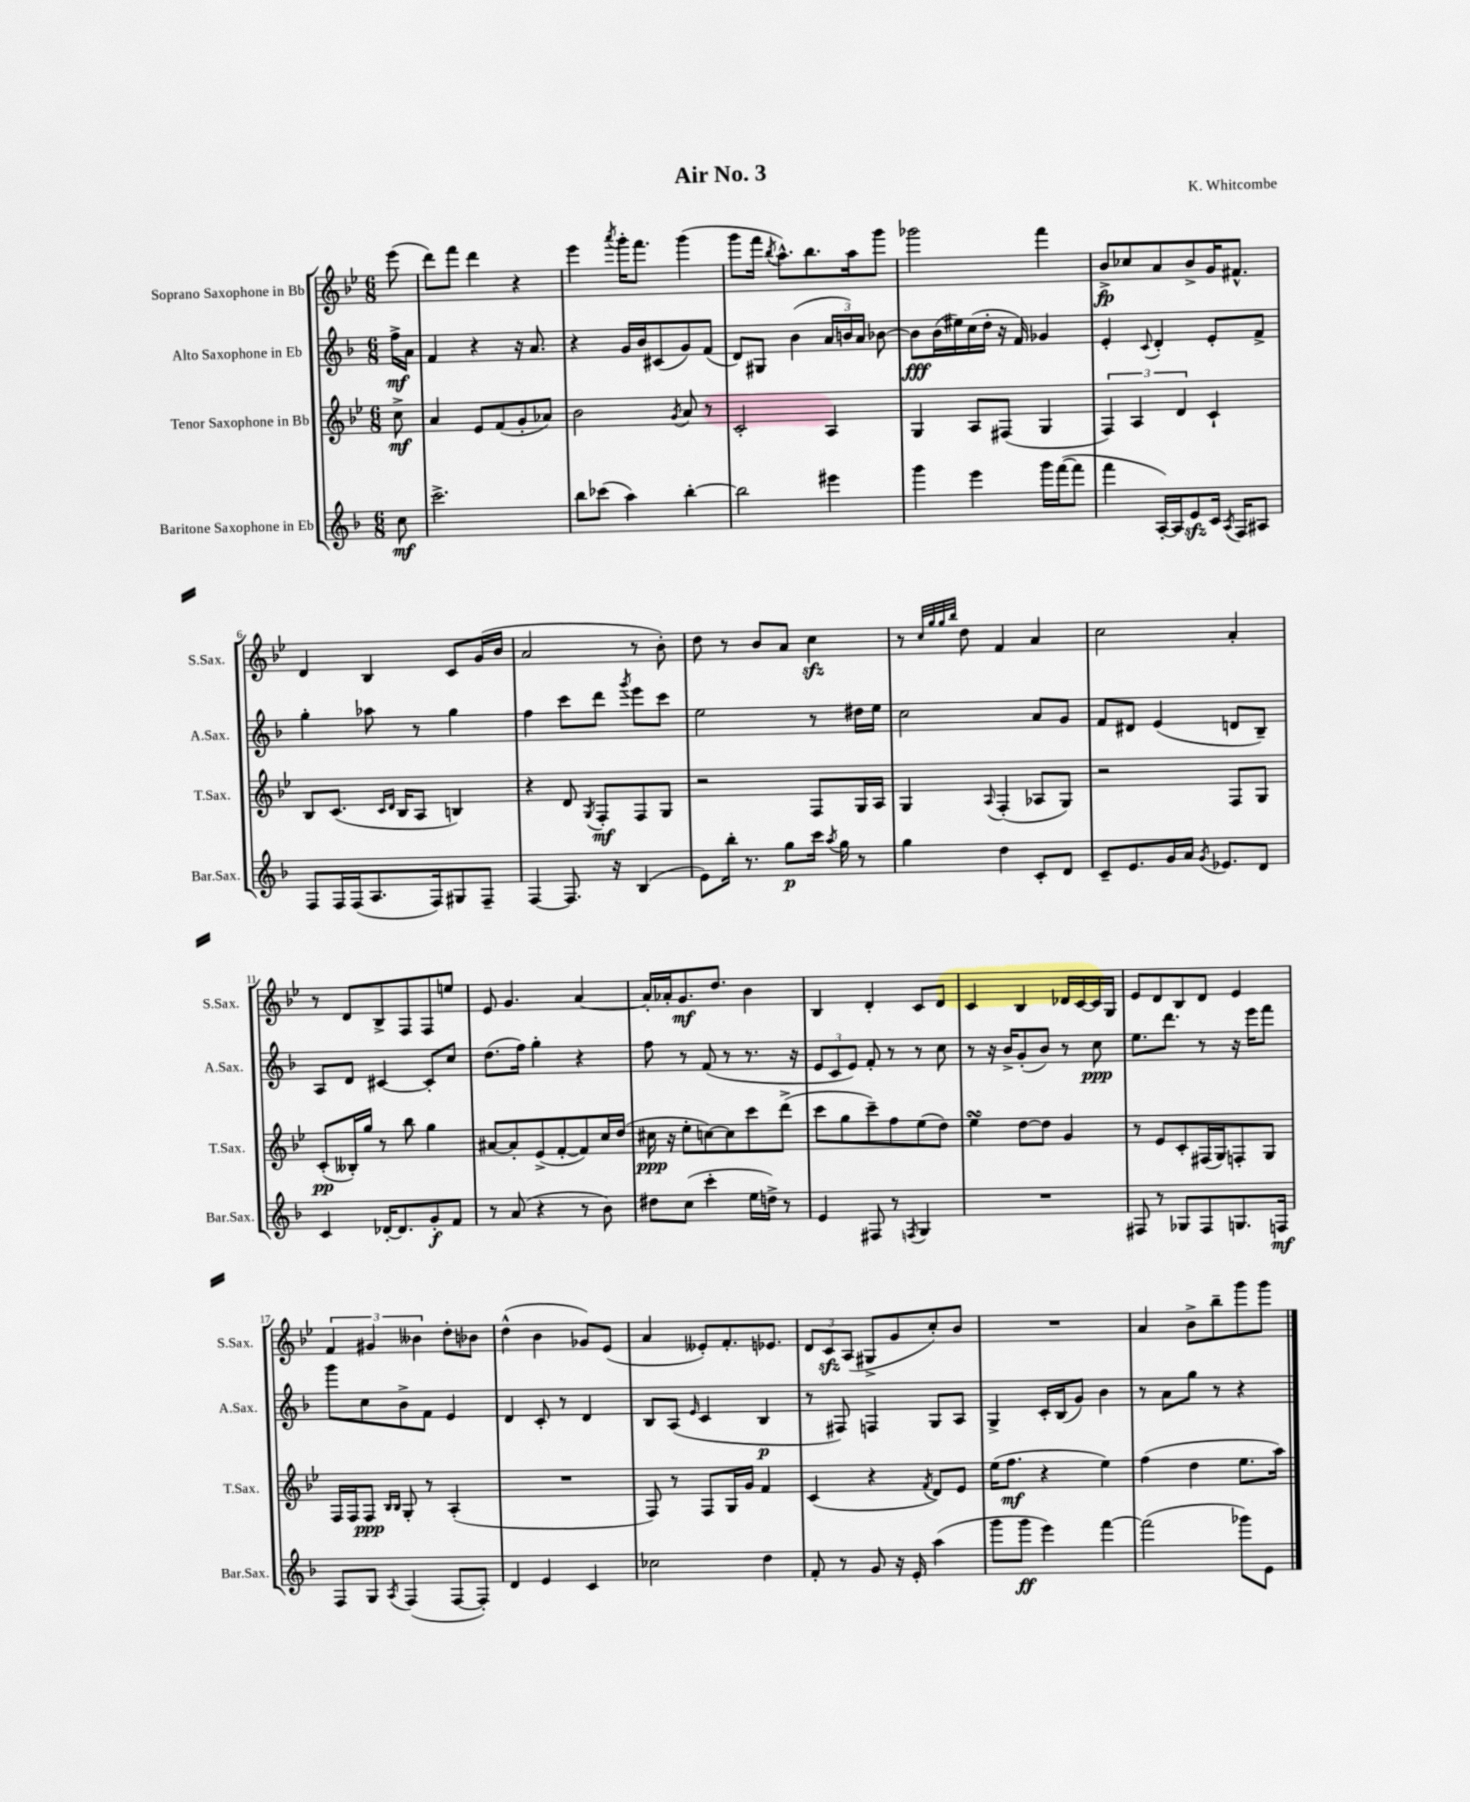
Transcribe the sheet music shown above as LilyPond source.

\header { title = "Air No. 3" composer = "K. Whitcombe" }
<<
\new StaffGroup <<
\new Staff = "s0" \with { instrumentName = "Soprano Saxophone in Bb" shortInstrumentName = "S.Sax." } {
    \clef treble \key bes \major \numericTimeSignature \time 6/8 \partial 8
    \autoBeamOff ees'''8( |
    d'''8[) f'''8] d'''4 r4 |
    ees'''4 \acciaccatura { a'''8 } g'''16[-. f'''8.] g'''4( |
    g'''8[ f'''16] \acciaccatura { bes''8 } a''8.[-^) bes''8. a''16 g'''8] |
    ges'''2 f'''4 |
    bes'8[->\fp ces''8 a'8 bes'8-> g'16 fis'8.]-^ |
    d'4 bes4 c'8[ g'16( bes'16] |
    a'2 r8 bes'8-.) |
    d''8 r8 bes'8[ a'8] c''4\sfz |
    r8 \grace { c''32[ g''32 g''32 bes''32] } d''8 f'4 a'4 |
    c''2 a'4-. |
    r8 d'8[ bes8-> f8 f8 e''8] |
    ees'8 g'4. a'4~ |
    a'16[-. aes'16-. g'8.\mf d''8.] bes'4 |
    bes4 d'4-. c'8[ d'8] |
    c'4 bes4 des'16[ c'16~ c'16 g16] |
    ees'8[ d'8 bes8 d'8] ees'4 |
    \tuplet 3/2 { f'4 gis'4 beses'4 } d''8[-. bes'8] |
    d''4-^( bes'4 ges'8[) ees'8]( |
    a'4 eeses'8[-.) f'8.-. ees'8.] |
    \tuplet 3/2 { d'8[ c'8\sfz a8]( } gis8[-> g'8 c''8-.) bes'8] |
    R2. |
    a'4 bes'8[-> bes''8-- g'''8 g'''8] \bar "|." |
}
\new Staff = "s1" \with { instrumentName = "Alto Saxophone in Eb" shortInstrumentName = "A.Sax." } {
    \clef treble \key f \major \numericTimeSignature \time 6/8 \partial 8
    \autoBeamOff f''16[->\mf a'16] |
    f'4 r4 r16 a'8. |
    r4 g'16[ bes'16 cis'8( g'8) f'8]( |
    d'8[) gis8] bes'4( \tuplet 3/2 { a'16[ b'16) a'16] } bes'8~ |
    bes'8[\fff bes'16( eis''16) c''16( d''16]-. r16 f'16) ges'4 |
    e'4-. \appoggiatura { c'8 } d'4-. e'8[-. f'8]-> |
    g''4-. aes''8 r8 g''4 |
    f''4 c'''8[ d'''8] \acciaccatura { g'''8 } e'''8[ c'''8] |
    e''2 r8 dis''16[ e''16] |
    c''2 a'8[ g'8] |
    f'8[ dis'8] e'4( d'8[ bes8]--) |
    a8[ d'8] cis'4~ cis'8[-. c''8] |
    d''8.[( f''16]) g''4-. r4 |
    f''8 r8 f'8( r8 r8. r16 |
    \tuplet 3/2 { e'8[ c'8 e'8]) } f'8-. r8 r8 c''8 |
    r8 r16 bes'16[-> g'8-.( bes'8]) r8 c''8\ppp |
    e''8.[ d'''8.] r8 r16 e'''16[ f'''8] |
    g'''8[ c''8 bes'8-> f'8] e'4 |
    d'4 c'8-. r8 d'4 |
    bes8[ a8]( \grace { e'16 } c'4 bes4\p |
    r8 fis8) f4 g8[ a8] |
    g4-> c'16[-. bes16( g'8]) bes'4 |
    r8 a'8[ g''8] r8 r4 \bar "|." |
}
\new Staff = "s2" \with { instrumentName = "Tenor Saxophone in Bb" shortInstrumentName = "T.Sax." } {
    \clef treble \key bes \major \numericTimeSignature \time 6/8 \partial 8
    \autoBeamOff c''8->\mf |
    a'4 ees'8[ f'8( g'8-. aes'8]) |
    bes'2 \acciaccatura { g'8 } a'8 r8 |
    c'2-. a4 |
    g4 a8[ fis8]( g4 |
    \tuplet 3/2 { f4) a4 d'4 } c'4-! |
    bes8[ c'8.]( \grace { c'16[ d'16] } bes16[ a8] b4) |
    r4 d'8 \acciaccatura { g8 } f8[-.\mf f8 g8] |
    r2 f8[ g16 a16] |
    g4 \appoggiatura { a8 } f4-.( aes8[ g8]) |
    r2 f8[ g8] |
    c'8[-.\pp( beses16-.) g''16] r8 bes''8 g''4 |
    ais'8[~ ais'8-. ees'8->( f'8~-. f'8) c''16 d''16]( |
    cis''16\ppp r16 ees''8[-. c''8~) c''8 c'''8 d'''8]->( |
    c'''8[ g''8 c'''8--) f''8 ees''8( d''8]) |
    ees''4\turn d''8[~ d''8] g'4 |
    r8 ees'8[ c'8-. fis16( g16) f8-. g8] |
    f16[ f16 f8]\ppp \grace { bes16[ bes16] } g8-. r8 a4-.( |
    R2. |
    f8) r8 f8[ g16 g'16] f'4 |
    c'4( r4 \acciaccatura { f'8 } d'8[) ees'8] |
    ees''16[( f''8.]\mf r4 ees''4) |
    f''4( d''4 ees''8.[ a''16]) \bar "|." |
}
\new Staff = "s3" \with { instrumentName = "Baritone Saxophone in Eb" shortInstrumentName = "Bar.Sax." } {
    \clef treble \key f \major \numericTimeSignature \time 6/8 \partial 8
    \autoBeamOff c''8\mf |
    c'''2.-> |
    bes''8[ ces'''8]( a''4) bes''4~-. |
    bes''2 eis'''4 |
    g'''4 e'''4 g'''16[ f'''16~( f'''8] |
    f'''4 a16[~-.) a16 e'8\sfz c'16] \acciaccatura { a8 } f16[ ais8] |
    f8[ f16 f16( a8. f16) gis8 f8]-- |
    f4~ f8. r16 bes4( |
    e'8[) bes''16]-. r8. g''8[\p c'''16] \acciaccatura { a''8 } g''16 r8 |
    g''4 d''4 c'8[-. d'8] |
    c'8[-- e'8. g'16 a'16] \acciaccatura { g'8 } ees'8.[ d'8] |
    c'4 des'16[~-. des'8. g'8-.\f f'8] |
    r8 a'8( r4 r8 bes'8) |
    dis''8[ c''8]( c'''4-. e''16[ d''16]->) r8 |
    e'4 fis8 r8 \acciaccatura { f8 } g4 |
    R2. |
    fis8 r8 ges8[ fis8 g8. f16]\mf |
    f8[ g8] \acciaccatura { a8 } f4( f8[~ f8]-.) |
    d'4 e'4 c'4 |
    ces''2 d''4 |
    f'8-. r8 g'8 r16 e'16-. a''4( |
    g'''8[ g'''8]\ff e'''4) f'''4~ |
    f'''2( ges'''8[) e'8] \bar "|." |
}
>>
>>
